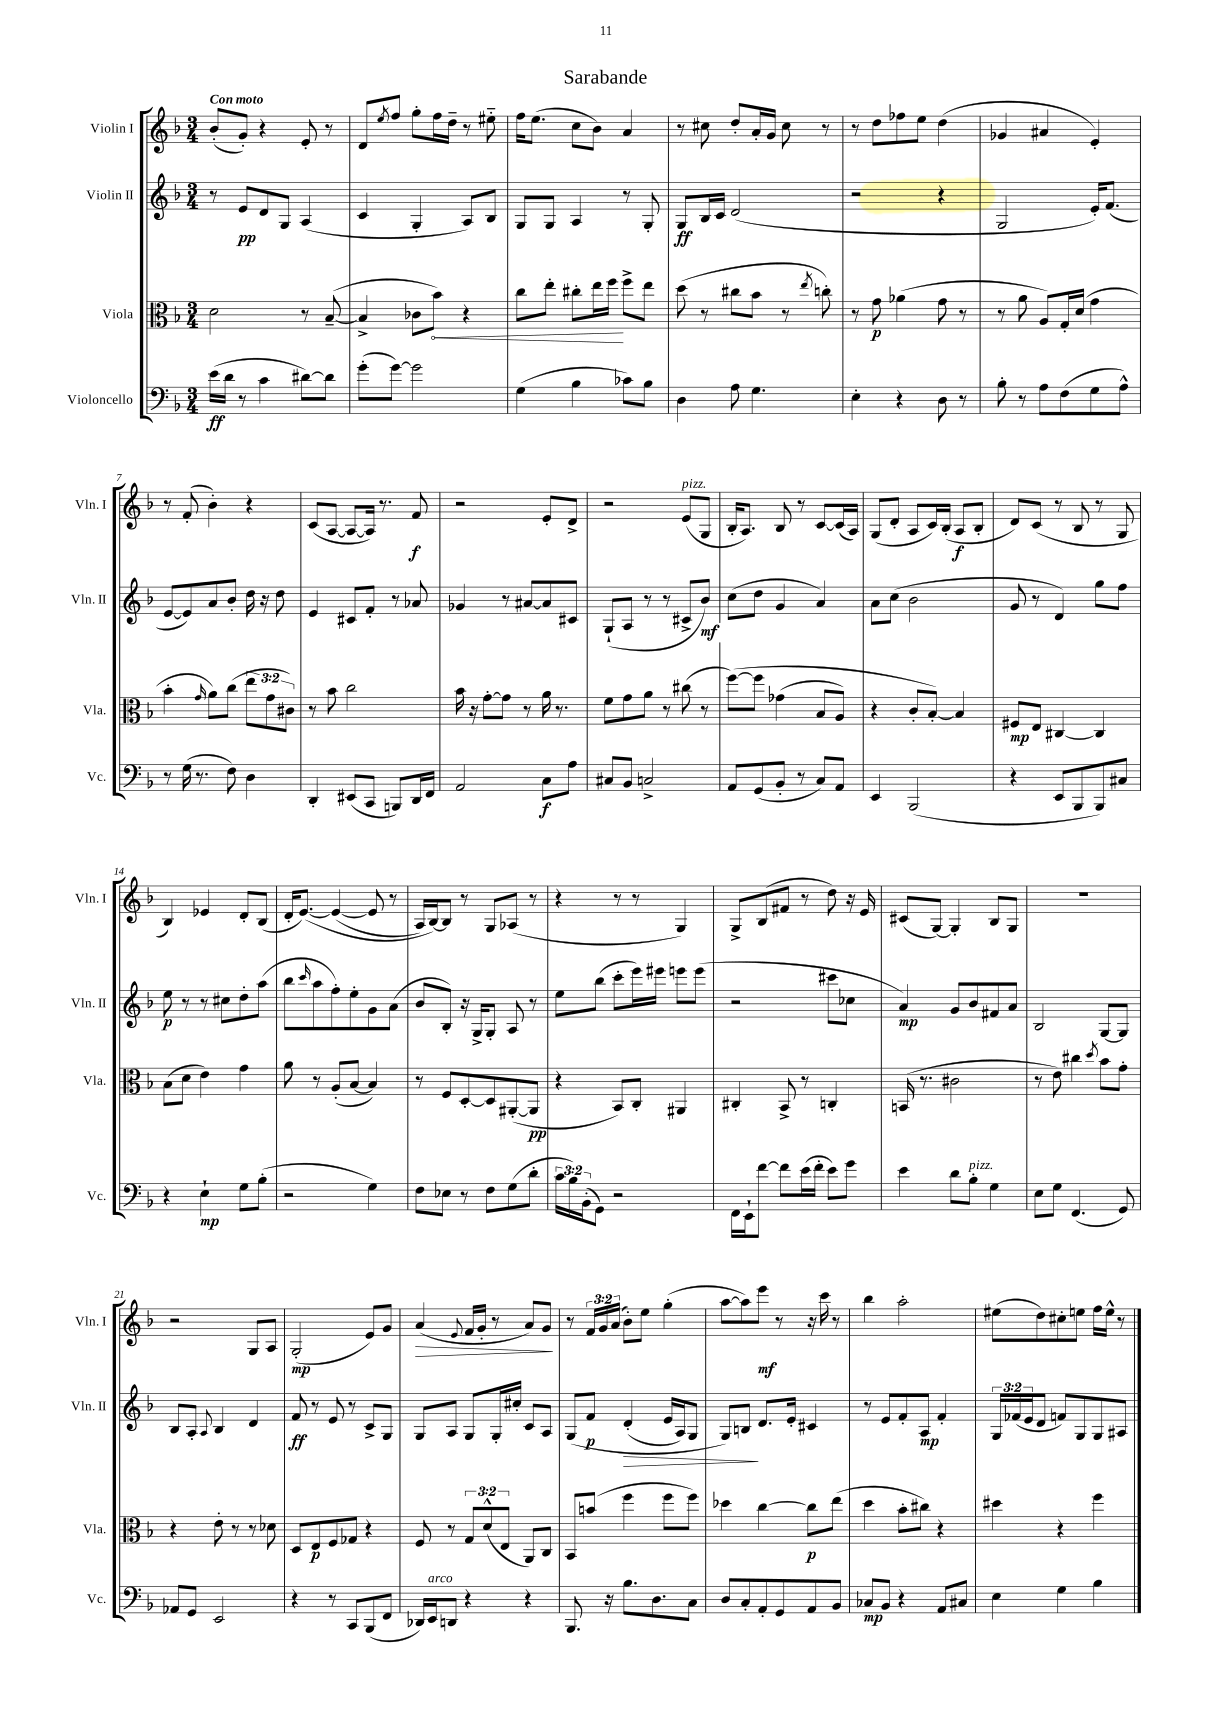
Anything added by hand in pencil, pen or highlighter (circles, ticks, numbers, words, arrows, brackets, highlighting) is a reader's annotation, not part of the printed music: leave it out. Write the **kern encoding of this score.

**kern	**dynam	**kern	**dynam	**kern	**dynam	**kern	**dynam
*part4	*part4	*part3	*part3	*part2	*part2	*part1	*part1
*staff4	*staff4	*staff3	*staff3	*staff2	*staff2	*staff1	*staff1
*I"Violoncello	*	*I"Viola	*	*I"Violin II	*	*I"Violin I	*
*I'Vc.	*	*I'Vla.	*	*I'Vln. II	*	*I'Vln. I	*
*clefF4	*	*clefC3	*	*clefG2	*	*clefG2	*
*k[b-]	*	*k[b-]	*	*k[b-]	*	*k[b-]	*
*M3/4	*	*M3/4	*	*M3/4	*	*M3/4	*
=1	=1	=1	=1	=1	=1	=1	=1
!	!	!	!	!	!	!LO:TX:a:B:t=Con moto	!
(16e\LL	ff	2d\	.	8r	.	(8b-'/L	.
16d\JJ	.	.	.	.	.	.	.
8r	.	.	.	8e/L	pp	8g'/J)	.
4c\	.	.	.	8d/	.	4r	.
.	.	.	.	8G/J	.	.	.
[8d#X\L)	.	8r	.	(4A/	.	8e'/	.
8d#\J]	.	([8B-~/	.	.	.	8r	.
=2	=2	=2	=2	=2	=2	=2	=2
(8g'\L	.	4B-^/]	.	4c/	.	8d/L	.
.	.	.	.	.	.	8qee/	.
[8g\J)	.	.	.	.	.	8ff/J	.
2g\]	.	8c-X\L	.	4G'/	.	8gg'\L	.
!	!	!	!LO:HP:b	!	!	!	!
.	.	8b-\J)	<	.	.	16ff\L	.
.	.	.	.	.	.	16dd~\JJ	.
.	.	4r	.	8A/L)	.	8r	.
.	.	.	.	8B-/J	.	8ee#X\	.
=3	=3	=3	=3	=3	=3	=3	=3
(4G\	.	8cc\L	.	8G/L	.	16ff\KL	.
.	.	.	.	.	.	(8.ee\J	.
.	.	8ee'\J	.	8G/J	.	.	.
4B-\	.	8cc#X'\L	.	4A/	.	8cc\L	.
.	.	16ee\L	.	.	.	8b-\J)	.
.	.	16ff\JJ	.	.	.	.	.
8c-X\L)	.	8ff^\L	[	8r	.	4a/	.
8B-\J	.	8ee\J	.	8G'/	.	.	.
=4	=4	=4	=4	=4	=4	=4	=4
4D\	.	(8dd\	.	8G/L	ff	8r	.
.	.	8r	.	16B-/L	.	8cc#X\	.
.	.	.	.	16c/JJ	.	.	.
8A\	.	8cc#X\L	.	(2d/	.	8dd'/L	.
4.G\	.	8b-\J	.	.	.	16a'/L	.
.	.	.	.	.	.	16g/JJ	.
.	.	8r	.	.	.	8cc#\	.
.	.	8qee/	.	.	.	.	.
.	.	8ccn'\)	.	.	.	8r	.
=5	=5	=5	=5	=5	=5	=5	=5
4E'\	.	8r	.	2r	.	8r	.
.	.	8g\	p	.	.	8dd\L	.
4r	.	(4a-X\	.	.	.	8ff-X\	.
.	.	.	.	.	.	8ee\J	.
8D\	.	8g\	.	4r	.	(4dd\	.
8r	.	8r	.	.	.	.	.
=6	=6	=6	=6	=6	=6	=6	=6
8B-'\	.	8r	.	2G/	.	4g-X/	.
8r	.	8a\	.	.	.	.	.
8A\L	.	8A/L)	.	.	.	4a#X/	.
(8F\	.	16G'/L	.	.	.	.	.
.	.	(16d/JJ	.	.	.	.	.
8G\	.	4g\	.	16e'/KL)	.	4e'/)	.
.	.	.	.	(8.f/J	.	.	.
8A^^\J)	.	.	.	.	.	.	.
!!LO:LB:g=z
=7	=7	=7	=7	=7	=7	=7	=7
8r	.	4b-'\	.	[8e/L	.	8r	.
(16G\	.	.	.	8e/])	.	(8f'/	.
8.r	.	.	.	.	.	.	.
.	.	16qqg/	.	.	.	.	.
.	.	8a\L)	.	8a/	.	4b-'\)	.
8F\)	.	(8cc\J	.	8b-'/J	.	.	.
4D\	.	12ee\L	.	16dd\	.	4r	.
.	.	.	.	16r	.	.	.
.	.	12g\	.	.	.	.	.
.	.	.	.	8dd\	.	.	.
.	.	12c#X\J)	.	.	.	.	.
=8	=8	=8	=8	=8	=8	=8	=8
4DD'/	.	8r	.	4e/	.	(8c/L	.
.	.	8b-\	.	.	.	[8A/J	.
(8EE#X/L	.	2cc\	.	8c#X/L	.	8A/L_	.
8CC/J	.	.	.	8f'/J	.	16A/Jk])	.
.	.	.	.	.	.	8.r	.
8BBBn/L)	.	.	.	8r	.	.	.
16DD/L	.	.	.	8a-X/	.	8f/	f
16FF/JJ	.	.	.	.	.	.	.
=9	=9	=9	=9	=9	=9	=9	=9
2AA/	.	16b-\	.	4g-X/	.	2r	.
.	.	16r	.	.	.	.	.
.	.	[8g'\L	.	.	.	.	.
.	.	8g\J]	.	8r	.	.	.
.	.	8r	.	[8a#X/L	.	.	.
8C\L	f	16a\	.	8a#/]	.	8e'/L	.
.	.	8.r	.	.	.	.	.
8A\J	.	.	.	8c#X/J	.	8d^/J	.
=10	=10	=10	=10	=10	=10	=10	=10
8C#X/L	.	8f\L	.	(8G`/L	.	2r	.
8BB-/J	.	8g\	.	8A/J	.	.	.
2Cn^/	.	8a\J	.	8r	.	.	.
.	.	8r	.	8r	.	.	.
!	!	!	!	!	!	!LO:TX:a:i:t=pizz.	!
.	.	(8cc#X\	.	8c#X^/L	.	(8e/L	.
.	.	8r	.	8b-/J)	mf	8G/J	.
=11	=11	=11	=11	=11	=11	=11	=11
8AA/L	.	([8ff\L)	.	(8cc\L	.	16B-'/KL	.
.	.	.	.	.	.	8.A/J)	.
(8GG/	.	8ff\J]	.	8dd\J	.	.	.
8BB-'/J	.	(4g-X\	.	4g/	.	8B-/	.
8r	.	.	.	.	.	8r	.
8C/L)	.	8B-/L	.	4a/)	.	[8c/L	.
8AA/J	.	8A/J)	.	.	.	(16c/L]	.
.	.	.	.	.	.	16A/JJ)	.
=12	=12	=12	=12	=12	=12	=12	=12
4EE/	.	4r	.	8a\L	.	(8G/L	.
.	.	.	.	(8cc\J	.	8d'/J	.
(2BBB-/	.	8c'/L	.	2b-\	.	8A/L	.
.	.	[8B-'/J)	.	.	.	16c/L)	.
.	.	.	.	.	.	(16B-'/JJ	.
.	.	4B-/]	.	.	.	8A/L	f
.	.	.	.	.	.	8B-'/J	.
=13	=13	=13	=13	=13	=13	=13	=13
4r	.	8F#X/L	mp	8g/	.	8d/L)	.
.	.	8E/J	.	8r	.	(8c/J	.
8EE/L	.	[4C#X/	.	4d/)	.	8r	.
8BBB-/	.	.	.	.	.	8B-/	.
8BBB-/)	.	4C#/]	.	8gg\L	.	8r	.
8C#X/J	.	.	.	8ff\J	.	8G/	.
!!LO:LB:g=z
=14	=14	=14	=14	=14	=14	=14	=14
4r	.	(8B-\L	.	8ee\	p	4B-/)	.
.	.	8d\J	.	8r	.	.	.
4E`\	mp	4e\)	.	8r	.	4e-X/	.
.	.	.	.	8cc#X\L	.	.	.
8G\L	.	4g\	.	8dd'\	.	8d'/L	.
(8B-'\J	.	.	.	(8aa\J	.	(8B-/J	.
=15	=15	=15	=15	=15	=15	=15	=15
2r	.	8a\	.	8bb-\L	.	16d'/KL	.
.	.	.	.	.	.	([8.e/J)	.
.	.	.	.	16qqccc/	.	.	.
.	.	8r	.	8aa\	.	.	.
.	.	(8A'/L	.	8ff'\)	.	(4e/_	.
.	.	[8B-/J	.	8ee'\	.	.	.
4G\)	.	4B-/])	.	8g\	.	8e/]	.
.	.	.	.	(8a\J	.	8r	.
=16	=16	=16	=16	=16	=16	=16	=16
8F\L	.	8r	.	8b-/L	.	16A/LL)	.
.	.	.	.	.	.	[16B-/J)	.
8E-X\J	.	8F/L	.	8B-'/J)	.	8B-/J]	.
8r	.	[8D'/	.	16r	.	8r	.
.	.	.	.	16G^/KL	.	.	.
8F\L	.	8D/]	.	8G'/J	.	8G/L	.
(8G\	.	([8AA#X'/	.	8A/	.	(8A-X/J	.
8d'\J	.	8AA#/J]	pp	8r	.	8r	.
=17	=17	=17	=17	=17	=17	=17	=17
24c\LL	.	4r	.	8ee\L	.	4r	.
24B-\)	.	.	.	.	.	.	.
(24BB-'\J	.	.	.	.	.	.	.
8GG\J)	.	.	.	(8bb-\J	.	.	.
2r	.	8BB-/L)	.	8ccc'\L	.	8r	.
.	.	8C'/J	.	16eee\L)	.	8r	.
.	.	.	.	16eee#X\JJ	.	.	.
.	.	4AA#X/	.	8eeen\L	.	4G/)	.
.	.	.	.	(8eee\J	.	.	.
=18	=18	=18	=18	=18	=18	=18	=18
16FF\LL	.	4C#X'/	.	2r	.	8G^/L	.
16EE`\J	.	.	.	.	.	.	.
[8f\J	.	.	.	.	.	(8B-/	.
8f\L]	.	8BB-^/	.	.	.	8f#X/J	.
(16e\L	.	8r	.	.	.	8r	.
16f'\JJ	.	.	.	.	.	.	.
8e\L)	.	4Cn'/	.	8ccc#X\L	.	8dd\)	.
8g\J	.	.	.	8cc-X\J	.	16r	.
.	.	.	.	.	.	16e/	.
=19	=19	=19	=19	=19	=19	=19	=19
4e\	.	(16BBn/	.	4a/)	mp	(8c#X/L	.
.	.	8.r	.	.	.	.	.
.	.	.	.	.	.	[8G/J)	.
8d\L	.	2c#X\	.	8g/L	.	4G'/]	.
!LO:TX:a:i:t=pizz.	!	!	!	!	!	!	!
8B-'\J	.	.	.	8b-/	.	.	.
4G\	.	.	.	8f#X/	.	8B-/L	.
.	.	.	.	8a/J	.	8G/J	.
=20	=20	=20	=20	=20	=20	=20	=20
8E\L	.	8r	.	2B-/	.	2.r	.
8G\J	.	8e\)	.	.	.	.	.
(4.FF/	.	4cc#X\	.	.	.	.	.
.	.	8qdd/	.	.	.	.	.
.	.	8b-\L	.	[8G/L	.	.	.
8GG/)	.	8g'\J	.	8G/J]	.	.	.
!!LO:LB:g=z
=21	=21	=21	=21	=21	=21	=21	=21
8AA-X/L	.	4r	.	8B-/L	.	2r	.
8GG/J	.	.	.	8A'/J	.	.	.
.	.	.	.	8qqA/	.	.	.
2EE/	.	8e'\	.	4B-/	.	.	.
.	.	8r	.	.	.	.	.
.	.	8r	.	4d/	.	8G/L	.
.	.	8d-X\	.	.	.	8A/J	.
=22	=22	=22	=22	=22	=22	=22	=22
4r	.	8D/L	.	8f/	ff	(2G'/	mp
.	.	8E/	p	8r	.	.	.
8r	.	8F/	.	8e/	.	.	.
8CC/L	.	8G-X/J	.	8r	.	.	.
(8BBB-/	.	4r	.	8c^/L	.	8e/L)	.
8FF/J	.	.	.	8G/J	.	8g/J	.
=23	=23	=23	=23	=23	=23	=23	=23
!	!	!	!	!	!	!	!LO:HP:b
16DD-X/LL)	.	8F/	.	8G/L	.	(4a/	>
!LO:TX:a:i:t=arco	!	!	!	!	!	!	!
16EE/J	.	.	.	.	.	.	.
8DDn/J	.	8r	.	8A/J	.	.	.
.	.	.	.	.	.	8qqe/	.
4r	.	12G/L	.	8G/L	.	16f/LL	.
.	.	.	.	.	.	16g'/JJ	.
.	.	(12d^^/	.	.	.	.	.
.	.	.	.	16G'/L	.	8r	.
.	.	12E/J	.	.	.	.	.
.	.	.	.	16cc#X'/JJ	.	.	.
4r	.	8AA/L)	.	8c/L	.	8a/L)	.
.	.	8C/J	.	8A/J	.	8g/J	.
.	.	.	.	.	.	.	]
=24	=24	=24	=24	=24	=24	=24	=24
8.BBB-/	.	8BB-/L	.	(8G/L	.	8r	.
.	.	(8bn/J	.	8f/J	p	24f/LL	.
.	.	.	.	.	.	24g/	.
16r	.	.	.	.	.	.	.
.	.	.	.	.	.	(24a/JJ	.
!	!	!	!	!	!LO:HP:b	!	!
8.B-\L	.	4ff\	.	(4d'/	>	8b-'\L)	.
.	.	.	.	.	.	8ee\J	.
8.D\	.	.	.	.	.	.	.
.	.	8ff\L	.	16e/LL	.	(4gg'\	.
.	.	.	.	16A/J)	.	.	.
8C\J	.	8ff\J)	.	8G/J	.	.	.
=25	=25	=25	=25	=25	=25	=25	=25
8D/L	.	4dd-X\	.	8G/L)	.	[8aa\L	.
8C'/	.	.	.	8Bn/J	.	8aa\])	.
8AA'/	.	[4cc\	.	8.d/L	]	8eee\J	mf
8GG/	.	.	.	.	.	8r	.
.	.	.	.	16e'/Jk	.	.	.
8AA/	.	8cc\L]	p	4c#X/	.	16r	.
.	.	.	.	.	.	16ccc\	.
8BB-/J	.	(8ee\J	.	.	.	8r	.
=26	=26	=26	=26	=26	=26	=26	=26
8C-X/L	mp	4dd\	.	8r	.	4bb-\	.
8BB-/J	.	.	.	8e/L	.	.	.
4r	.	8b-'\L	.	8f'/	.	2aa'\	.
.	.	8cc#X\J)	.	8A/J	mp	.	.
8AA/L	.	4r	.	4f'/	.	.	.
8C#X/J	.	.	.	.	.	.	.
=27	=27	=27	=27	=27	=27	=27	=27
4E\	.	4dd#X\	.	24G/LL	.	(8ee#X\L	.
.	.	.	.	(24f-X/	.	.	.
.	.	.	.	24e/J	.	.	.
.	.	.	.	8d/J	.	8dd\)	.
4G\	.	4r	.	8fn/L)	.	8cc#X'\	.
.	.	.	.	8G/	.	8een\J	.
4B-\	.	4ff\	.	8G/	.	16ff\LL	.
.	.	.	.	.	.	16ee^^\JJ	.
.	.	.	.	8A#X/J	.	8r	.
==	==	==	==	==	==	==	==
*-	*-	*-	*-	*-	*-	*-	*-
